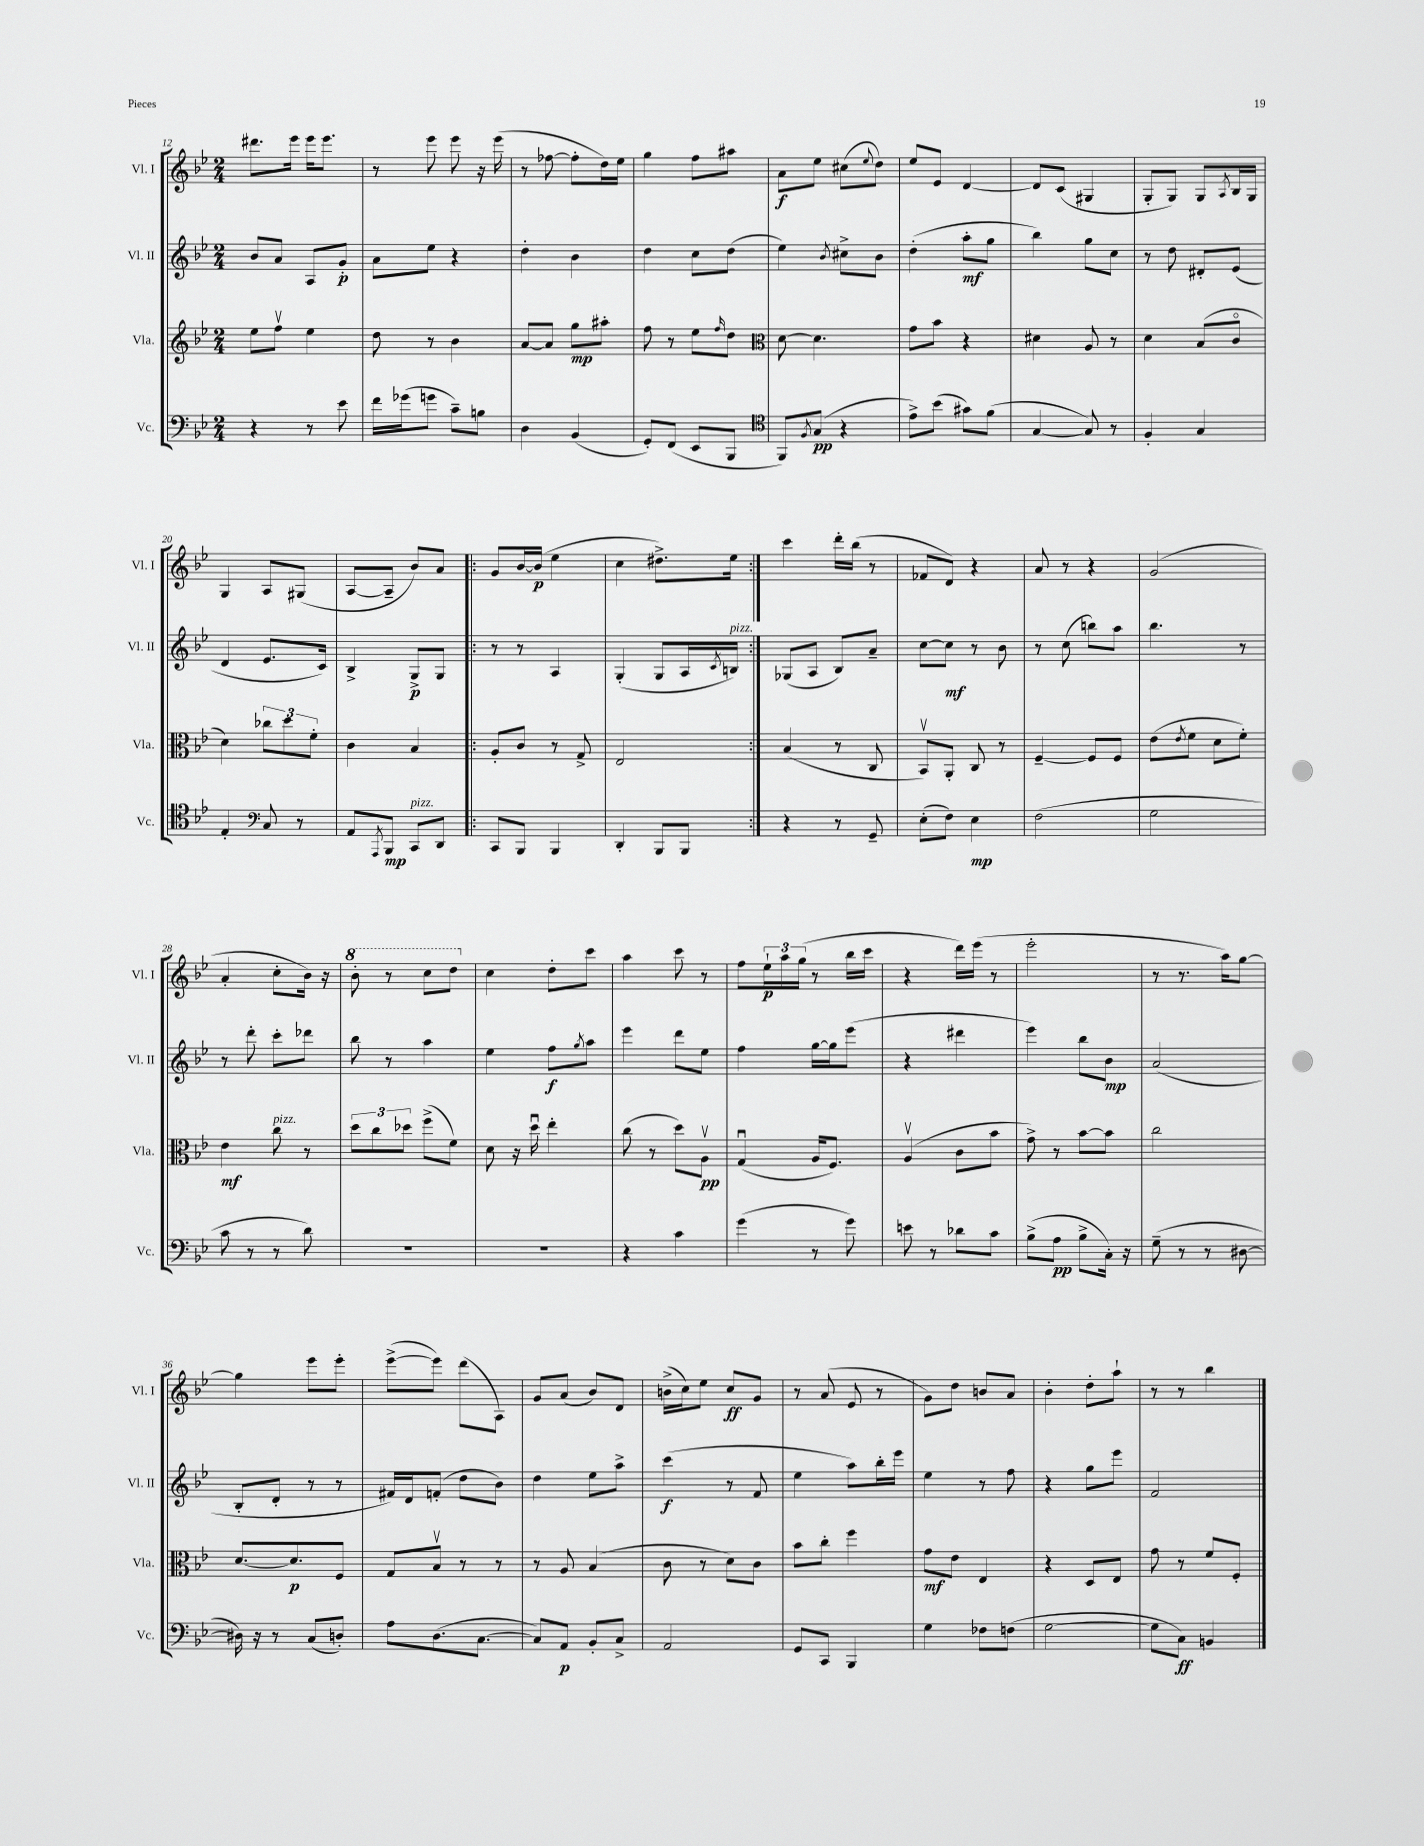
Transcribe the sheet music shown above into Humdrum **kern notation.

**kern	**kern	**kern	**kern
*staff4	*staff3	*staff2	*staff1
*clefF4	*clefG2	*clefG2	*clefG2
*k[b-e-]	*k[b-e-]	*k[b-e-]	*k[b-e-]
*M2/4	*M2/4	*M2/4	*M2/4
4r	8ee-\L	8b-/L	8.ddd#\L
.	8ffv\J	8a/J	.
.	.	.	16eee-\Jk
8r	4ee-\	8A/L	16eee-\LK
.	.	.	8.eee-\J
8e-\	.	8g'/J	.
=	=	=	=
16f\LL	8dd\	8a\L	8r
(16g-\J	.	.	.
8g\J	8r	8ee-\J	8eee-\
8c~\L)	4b-\	4r	8eee-\
8B\J	.	.	16r
.	.	.	(16eee-\
=	=	=	=
4D\	[8a/L	4dd'\	8r
.	8a/]J	.	[8ff-\
(4BB-/	8gg\L	4b-\	8ff-'\]L
.	8aa#'\J	.	16dd\L)
.	.	.	16ee-\JJ
=	=	=	=
8GG'/L)	8ff\	4dd\	4gg\
(8FF/J	8r	.	.
8EE-/L	8ee-\L	8cc\L	8ff\L
.	16qqff/	.	.
8BBB-/J	8dd\J	(8dd\J	8aa#\J
=	=	=	=
*clefC4	*clefC3	*	*
8FF/L)	[8d\	4ee-\)	8a\L
8qF/	.	.	.
(8G/J	4.d\]	.	8ee-\J
.	.	8qb-/	.
4r	.	8cc#^\L	(8cc#\L
.	.	.	8qqee-/
.	.	8b-\J	8dd\J)
=	=	=	=
8e-^\L)	8g\L	(4dd'\	8ee-/L
(8b-\J	8b-\J	.	8e-/J
8g#\L)	4r	8aa'\L	[4d/
(8f\J	.	8gg\J	.
=	=	=	=
[4G/	4d#\	4bb-\)	8d/]L
.	.	.	(8c/J
8G/])	8A/	8gg\L	4G#/
8r	8r	8cc\J	.
=	=	=	=
4F'/	4d\	8r	8G'/L
.	.	8dd\	8G/J)
4G/	(8B-/L	8d#'/L	8G/L
.	.	.	8qA/
.	8co/J	(8e-/J	16B-/L
.	.	.	16G/JJ
=	=	=	=
4E-'/	4d\)	4d/	4G/
*clefF4	*	*	*
8C/	12cc-\L	8.e-/L	8A/L
.	12dd\	.	.
8r	.	.	(8G#/J
.	12f'\J	.	.
.	.	16c/Jk)	.
=	=	=	=
8AA/L	4c\	4B-^/	[8A/L
8qAAA/	.	.	.
8BBB-/J	.	.	8A~/]J
8CC/L	4B-/	8G^/L	8b-/L)
8DD/J	.	8G/J	8a/J
=!|:	=!|:	=!|:	=!|:
8CC/L	8A'/L	8r	8g/L
8BBB-/J	8c/J	8r	[16b-/L
.	.	.	(16b-/]JJ
4BBB-/	8r	4A/	4ee-\
.	8G^/	.	.
=	=	=	=
4DD'/	2E-/	(4G'/	4cc\
8BBB-/L	.	8G/L	8.dd#^\L)
8BBB-/J	.	16A/L	.
.	.	8qc/	.
.	.	16B/JJ)	16ee-\Jk
=:|!	=:|!	=:|!	=:|!
4r	(4B-/	(8G-/L	4ccc\
.	.	8A/J	.
8r	8r	8B-/L)	16ddd'\LL
.	.	.	(16bb-\JJ
8GG~/	8C/	8a~/J	8r
=	=	=	=
(8E-'\L	8BB-v/L)	[8cc\L	8f-/L
8F\J)	8AA'/J	8cc\]J	8d/J)
4E-\	8C/	8r	4r
.	8r	8b-\	.
=	=	=	=
(2F\	[4F~/	8r	8a/
.	.	(8cc\	8r
.	8F/]L	8bb\L)	4r
.	8F/J	8aa\J	.
=	=	=	=
2G\	(8e-\L	4.bb-\	(2g/
.	8qe-/	.	.
.	8f\J	.	.
.	8d\L	.	.
.	8f'\J)	8r	.
=	=	=	=
8c\	4e-\	8r	4a'/
8r	.	8ddd'\	.
8r	8cc\	8ccc'\L	8cc'\L
8d\)	8r	8ddd-\J	16b-\Jk)
.	.	.	16r
=	=	=	=
2r	12dd\L	8bb-\	8bb-'\
.	12cc\	.	.
.	.	8r	8r
.	12dd-\J	.	.
.	(8ff^\L	4aa\	8ccc\L
.	8f\J)	.	8ddd\J
=	=	=	=
2r	8d\	4ee-\	4cc\
.	16r	.	.
.	16ddu\	.	.
.	4ee-'\	8ff\L	8dd'\L
.	.	8qgg/	.
.	.	8aa\J	8ccc\J
=	=	=	=
4r	(8cc\	4eee-\	4aa\
.	8r	.	.
4c\	8dd\L)	8ddd\L	8ccc\
.	8Av\J	8ee-\J	8r
=	=	=	=
(4g\	(4Gu/	4ff\	8ff\L
.	.	.	24ee-`\L
.	.	.	24aa\
.	.	.	(24gg\JJ
8r	16A/LK	[16gg\LL	8r
.	8.F/J)	16gg\]J	.
8g\)	.	(8eee-\J	16bb-\LL
.	.	.	16ccc\JJ
=	=	=	=
8e\	(4Av/	4r	4r
8r	.	.	.
8d-\L	8c\L	4ddd#\	16ddd\LL)
.	.	.	(16eee-\JJ
8c\J	8b-\J	.	8r
=	=	=	=
(8B-^\L	8g^\)	4eee-\)	2eee-'\
8A\J	8r	.	.
8B-^\L	[8b-\L	8bb-\L	.
16C'\Jk)	8b-\]J	8b-\J	.
16r	.	.	.
=	=	=	=
(8G~\	2cc\	(2a/	8r
8r	.	.	8.r
8r	.	.	.
.	.	.	16aa\LK)
[8D#\	.	.	[8gg\J
=	=	=	=
16D#\])	[8.d/L	8B-'/L	4gg\]
16r	.	.	.
8r	.	8d'/J	.
.	8.d/]	.	.
(8C/L	.	8r	8eee-\L
8D'/J)	8F/J	8r	8eee-'\J
=	=	=	=
8A\L	8G/L	16f#/LL)	([8eee-^\L
.	.	16d/J	.
(8.D\	8B-v/J	(8f'/J	8eee-\]J)
.	8r	8dd\L	(8ddd\L
[8.C\J	.	.	.
.	8r	8b-\J)	8A\J)
=	=	=	=
8C/]L)	8r	4dd\	8g/L
8AA/J	8A/	.	(8a/J
8BB-'/L	(4B-/	8ee-\L	8b-/L)
8C^/J	.	8aa^\J	8d/J
=	=	=	=
2AA/	8c\	(4ccc\	(16b^\LL
.	.	.	16cc\J)
.	8r	.	8ee-\J
.	8d\L)	8r	8cc/L
.	8c\J	8f/	8g/J
=	=	=	=
8GG/L	8b-\L	4ee-\	8r
8CC/J	8cc'\J	.	(8a/
4BBB-/	4ff\	8aa\L)	8e-/
.	.	16bb-'\L	8r
.	.	16eee-\JJ	.
=	=	=	=
4G\	8g\L	4ee-\	8g\L)
.	8e-\J	.	8dd\J
8F-\L	4E-/	8r	8b/L
(8F\J	.	8ff\	8a/J
=	=	=	=
[2G\	4r	4r	4b-'\
.	8D/L	8gg\L	8dd'\L
.	8E-/J	8eee-\J	8aa`\J
=	=	=	=
8G\]L	8g\	2f/	8r
8C\J)	8r	.	8r
4BB/	8f/L	.	4bb-\
.	8F'/J	.	.
==	==	==	==
*-	*-	*-	*-
